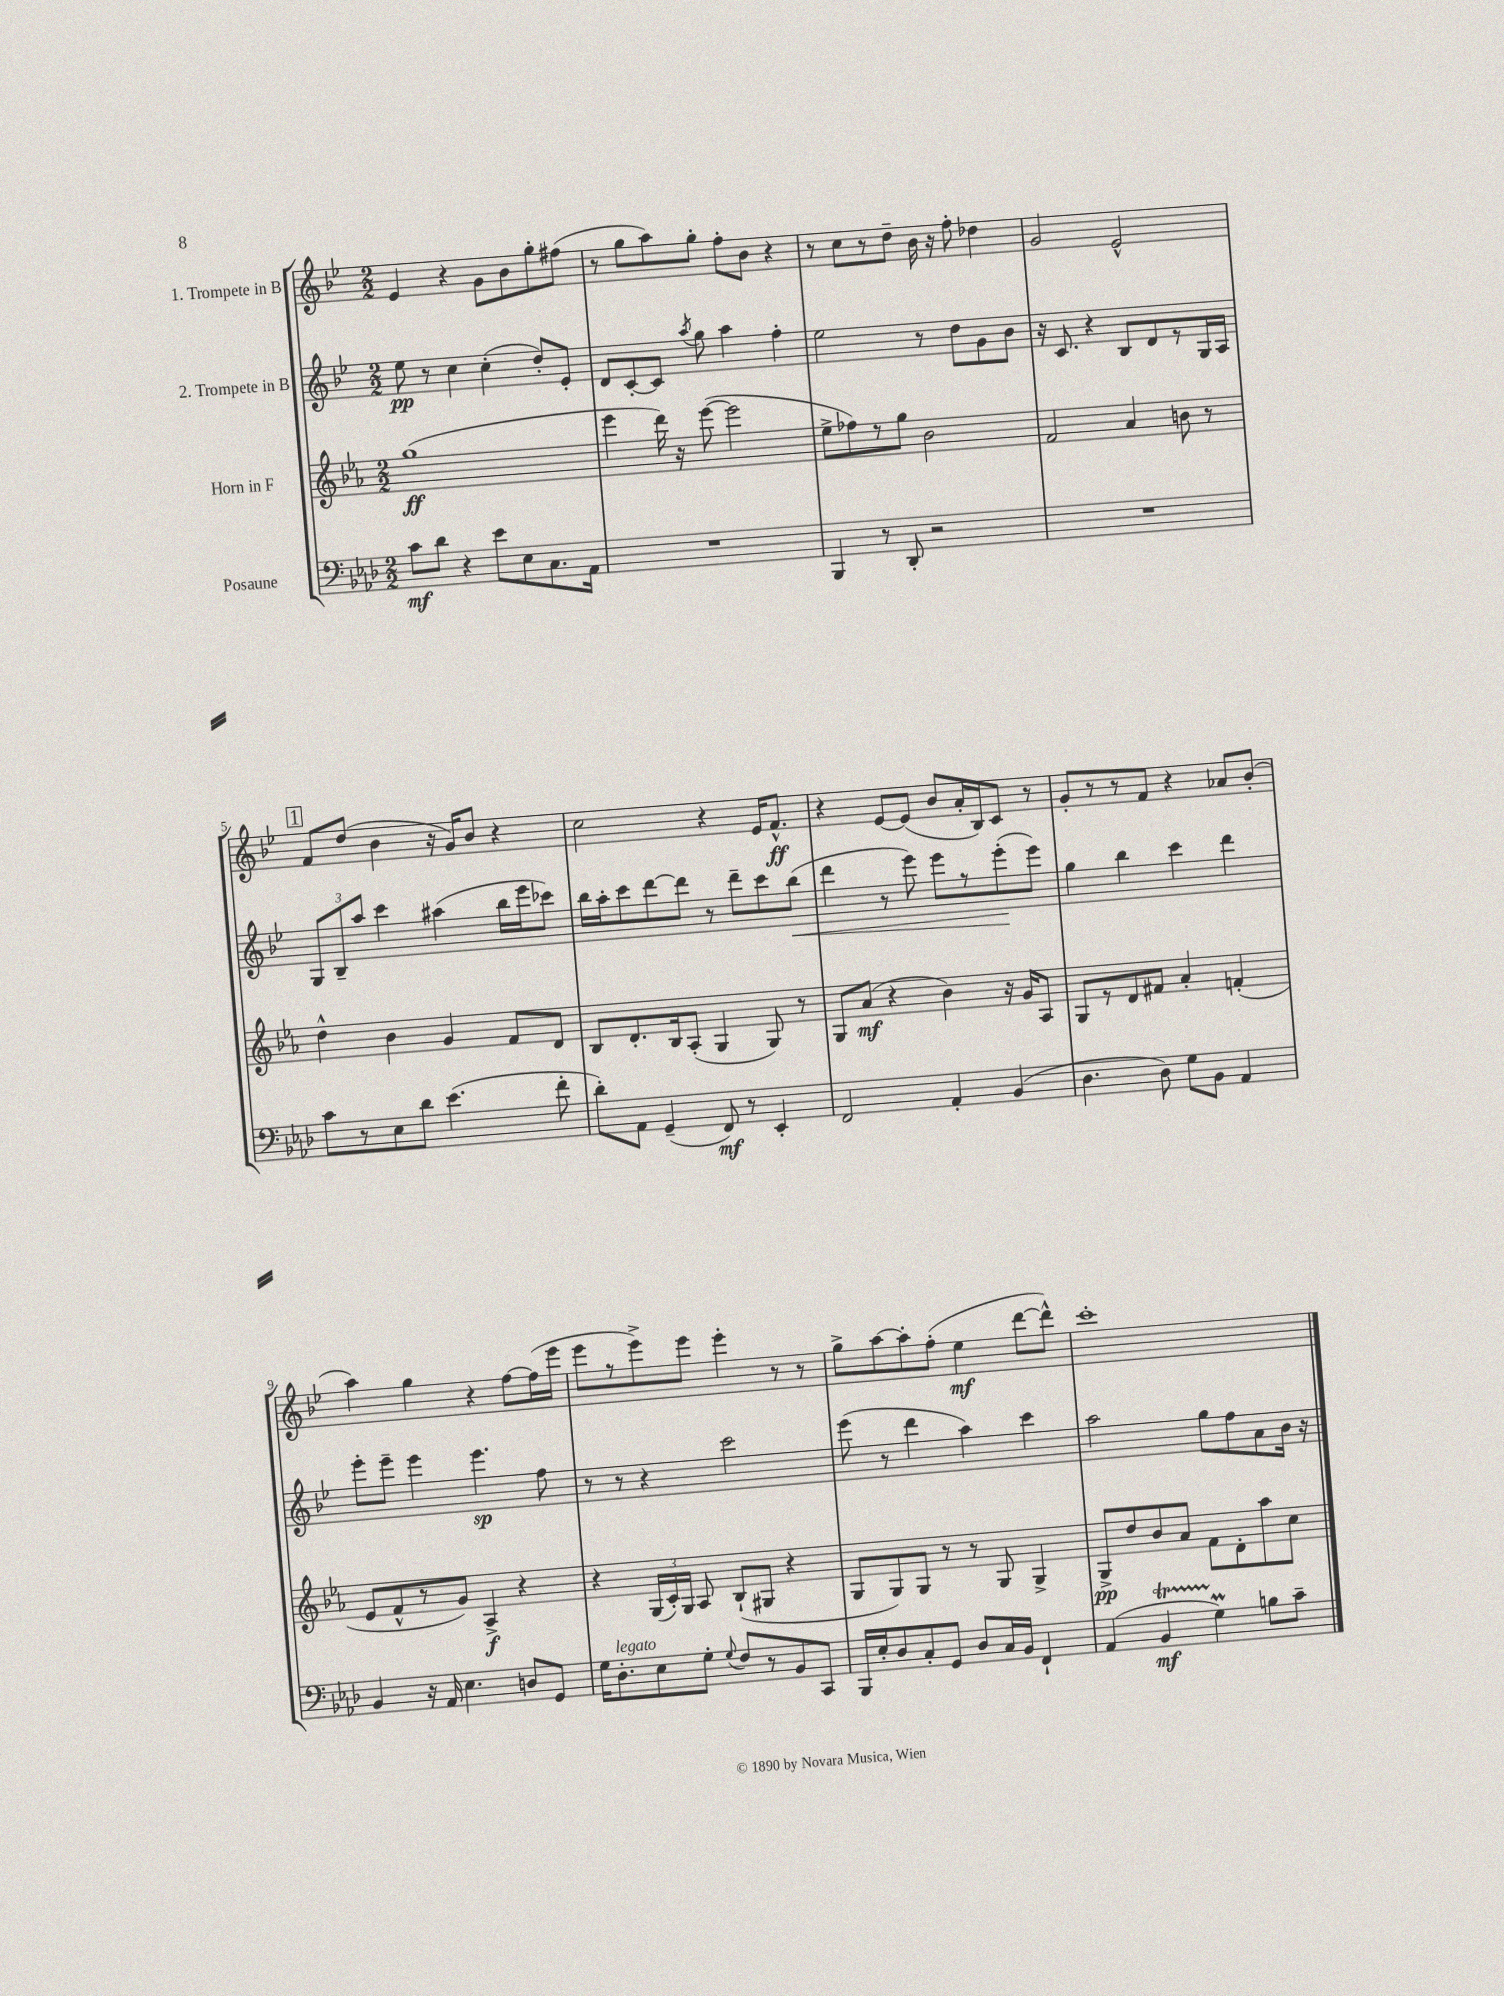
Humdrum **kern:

**kern	**kern	**kern	**kern
*staff4	*staff3	*staff2	*staff1
*clefF4	*clefG2	*clefG2	*clefG2
*k[b-e-a-d-]	*k[b-e-a-]	*k[b-e-]	*k[b-e-]
*M2/2	*M2/2	*M2/2	*M2/2
8c\L	(1gg	8ee-\	4e-/
8d-\J	.	8r	.
4r	.	4cc\	4r
8e-\L	.	(4cc'\	8g\L
8E-\	.	.	8b-\
8.C\	.	8dd'/L)	8gg'\
.	.	8e-'/J	(8ff#\J
16AA-\Jk	.	.	.
=	=	=	=
1r	4eee-\	8d/L	8r
.	.	[8c'/	8gg\L
.	16ddd\)	8c/]J	8aa\)
.	16r	.	.
.	.	8qaa/	.
.	([8eee-\	8gg\	8gg'\J
.	2eee-\]	4aa\	8ff'\L
.	.	.	8b-\J
.	.	4ff'\	4r
=	=	=	=
4BBB-/	8ee-^\L	2ee-\	8r
.	8ff-\)	.	8cc\L
8r	8r	.	8r
8DD-'/	8gg\J	.	8dd~\J
2r	2b-\	8r	16b-\
.	.	.	16r
.	.	8dd\L	8ff'\
.	.	8g\	4dd-\
.	.	8b-\J	.
=	=	=	=
1r	2f/	16r	2g/
.	.	8.c/	.
.	.	4r	.
.	4a-/	8B-/L	2e-^^/
.	.	8d/	.
.	8b\	8r	.
.	8r	16G/L	.
.	.	16A/JJ	.
=	=	=	=
8c\L	4dd^^\	12G/L	8f/L
.	.	12B-~/	.
8r	.	.	(8dd/J
.	.	12aa/J	.
8E-\	4b-\	4ccc\	4b-\
8d-\J	.	.	.
(4.e-\	4g/	(4aa#\	16r
.	.	.	16g/LK)
.	.	.	8b-/J
.	8f/L	16bb-\LL	4r
.	.	16eee-\J	.
8f'\	8d/J	8ccc-\J)	.
=	=	=	=
8d-'\L)	8B-/L	16bb-\LL	2cc\
.	.	16aa'\J	.
8AA-\J	8.d'/	8ccc\	.
(4GG~/	.	[8ddd\	.
.	16B-/k	.	.
.	(8A-'/J	8ddd\]J	.
8FF/)	4G/	8r	4r
8r	.	8ddd~\L	.
4EE-'/	8G/)	8ccc\	16e-/LK
.	.	.	8.f^^/J
.	8r	(8bb-\J	.
=	=	=	=
2FF/	8G/L	4ddd\	4r
.	(8a-/J	.	.
.	4r	8r	[8e-/L
.	.	8eee-\)	(8e-/]J
4AA-'/	4b-\)	8eee-\L	8b-/L
.	.	8r	16a'/L
.	.	.	16B-/J)
(4BB-/	16r	(8eee-'\	8c/J
.	16g/LK	.	.
.	8A-/J	8eee-\J)	8r
=	=	=	=
4.D-\	8G/L	4gg\	8g'/L
.	8r	.	8r
.	8d/	4bb-\	8r
8D-\)	8f#/J	.	8f/J
8G\L	4a-'/	4ccc\	4r
8BB-\J	.	.	.
4AA-/	(4f'/	4ddd\	8a-/L
.	.	.	(8b-'/J
=	=	=	=
4BB-/	8e-/L	8eee-'\L	4aa\)
.	8f^^/	8eee-~\J	.
16r	8r	4eee-\	4gg\
16AA-/	.	.	.
4.E-\	8g/J)	.	.
.	4A-^/	4.eee-\	4r
8D/L	4r	.	[8ff\L
8GG/J	.	8ff\	(16ff\]L
.	.	.	16eee-\JJ
=	=	=	=
16G\LK	4r	8r	8eee-\L
8.D-'\	.	.	.
.	.	8r	8r
8E-\	(24G/LL	4r	8eee-^\)
.	24c'/)	.	.
.	24G/JJ	.	.
8G'\J	8A-/	.	8eee-\J
8qqG/	.	.	.
8F/L	(8B-`/L	2ccc\	4eee-'\
8r	8G#/J	.	.
8BB-/	4r	.	8r
8CC/J	.	.	8r
=	=	=	=
16BBB-/LL	8G/L	(8eee-\	8gg^\L
16E-'/J	.	.	.
8D-/	8G/)	8r	[8aa\
8C'/	8G/J	4ddd\	8aa'\]
8GG/J	8r	.	(8ff'\J
8D-/L	8r	4aa\)	4ee-\
16C/L	8G/	.	.
16BB-/JJ	.	.	.
4FF`/	4G^/	4ccc\	[8ddd\L
.	.	.	8ddd^^\]J)
=	=	=	=
(4AA-/	8G^/L	2aa\	1ccc'
.	8dd/	.	.
4BB-/	8b-/	.	.
.	8a-/J	.	.
4G\)	8f\L	8gg\L	.
.	8d'\	8ff\	.
8B\L	8aa-\	8a\	.
8c~\J	8cc\J	16b-\Jk	.
.	.	16r	.
==	==	==	==
*-	*-	*-	*-
